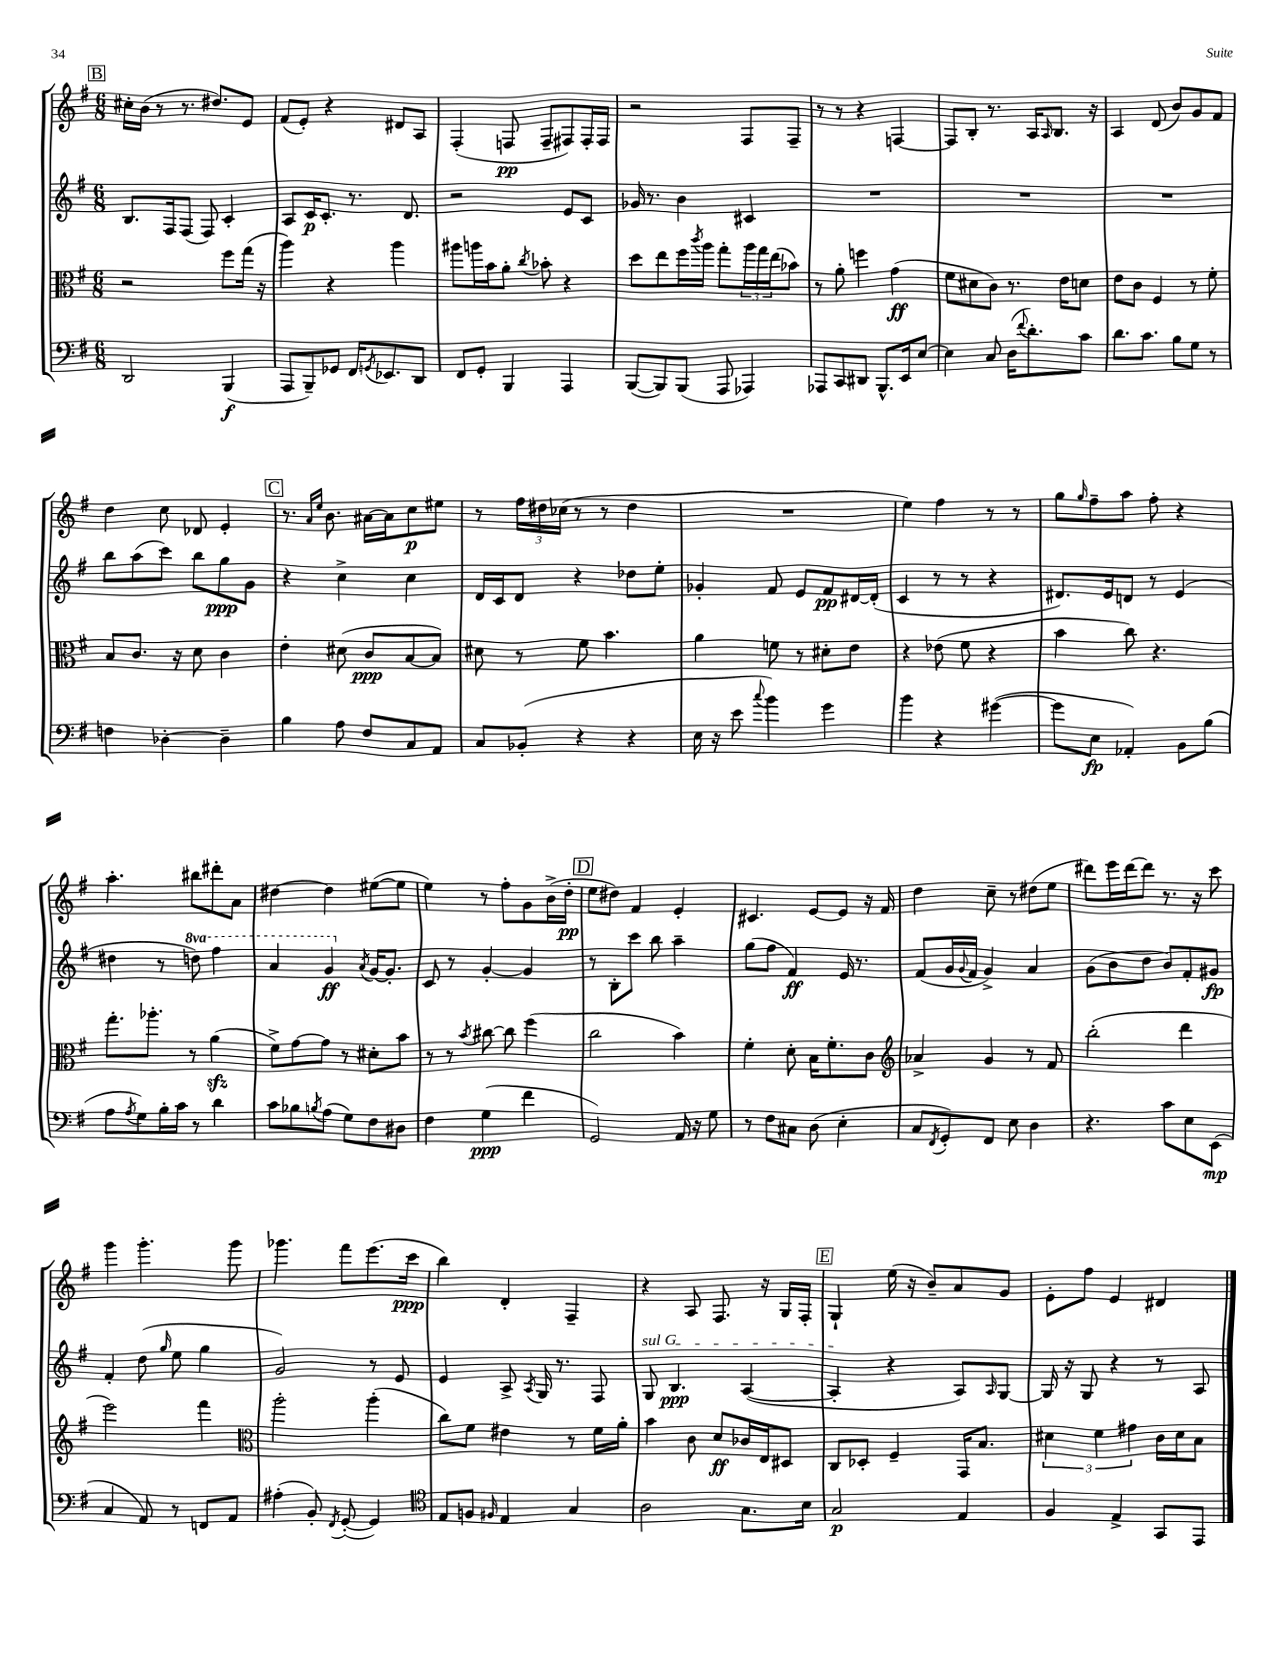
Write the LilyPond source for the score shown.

<<
\new StaffGroup <<
\new Staff = "s0" {
    \clef treble \key g \major \numericTimeSignature \time 6/8
    \mark \markup { \box "B" } cis''16-. b'16( r8 r8. dis''8.) e'8 |
    fis'8( e'8-.) r4 dis'8 a8 |
    fis4-.( f8\pp f8-- fis8) fis16-. fis16 |
    r2 fis8 fis8-- |
    r8 r8 r4 f4~ |
    f8 b8-. r8. a16 \grace { a16 } b8. r16 |
    a4 d'8( b'8) g'8 fis'8 |
    d''4 c''8 des'8 e'4-. |
    \mark \markup { \box "C" } r8. \grace { a'16 e''16 } b'8. ais'16~ ais'16 c''8\p eis''8 |
    r8 \tuplet 3/2 { fis''16 dis''16 ces''16( } r8 r8 dis''4 |
    R2. |
    e''4) fis''4 r8 r8 |
    g''8 \grace { g''16 } fis''8-- a''8 fis''8-. r4 |
    a''4.-. bis''8 dis'''8-. a'8 |
    dis''4~ dis''4 eis''8~( eis''8 |
    e''4) r8 fis''8-. g'8 b'16->( d''16-.\pp |
    \mark \markup { \box "D" } e''8 dis''8) fis'4 e'4-. |
    cis'4. e'8~ e'8 r16 fis'16 |
    d''4 c''8-- r8 dis''8( e''8 |
    dis'''8) e'''16 dis'''16~ dis'''8 r8. r16 c'''8 |
    g'''4 g'''4.-. g'''8 |
    ges'''4. fis'''8 e'''8.( c'''16\ppp |
    b''4) d'4-. fis4-- |
    r4 a8 fis8. r16 g16 fis16-. |
    \mark \markup { \box "E" } g4-! e''16( r16 b'8--) a'8 g'8 |
    e'8-. fis''8 e'4 dis'4 \bar "|." |
}
\new Staff = "s1" {
    \clef treble \key g \major \numericTimeSignature \time 6/8 \set Staff.ottavationMarkups = #ottavation-simple-ordinals
    \mark \markup { \box "B" } b8. fis16 fis8( fis8) c'4-. |
    a8 c'16\p c'8.-. r8. d'8. |
    r2 e'8 c'8 |
    ges'16 r8. b'4 cis'4 |
    R2. |
    R2. |
    R2. |
    b''8 a''8( c'''8) b''8 g''8\ppp g'8 |
    \mark \markup { \box "C" } r4 c''4-> c''4 |
    d'16 c'16 d'8 r4 des''8 e''8-. |
    ges'4-. fis'8 e'8 fis'8\pp dis'16~ dis'16-.( |
    c'4 r8 r8 r4 |
    dis'8.) e'16 d'8 r8 e'4( |
    dis''4 r8 \ottava #1 d'''!8) fis'''4 |
    a''4 g''4\ff \ottava #0 \acciaccatura { a'8 } g'16~ g'8.-. |
    c'8 r8 g'4~-. g'4 |
    \mark \markup { \box "D" } r8 b8-. c'''8 b''8 a''4-- |
    g''8( fis''8 fis'4\ff) e'16 r8. |
    fis'8( g'16 \appoggiatura { g'8 } fis'16 g'4->) a'4 |
    g'8( b'8 d''8 b'8) fis'8-. gis'8\fp |
    fis'4-. d''8( \grace { g''16 } e''8 g''4 |
    g'2) r8 e'8 |
    e'4 a8-> \acciaccatura { a8 } g16 r8. fis8 |
    \once \override TextSpanner.bound-details.left.text = \markup { \italic "sul G" } g8\startTextSpan b4.\ppp a4~( |
    \mark \markup { \box "E" } a4-.\stopTextSpan r4 a8) \grace { a16 } g8~ |
    g16 r16 g8 r4 r8 a8 \bar "|." |
}
\new Staff = "s2" {
    \clef alto \key g \major \numericTimeSignature \time 6/8
    \mark \markup { \box "B" } r2 fis''8 g''16( r16 |
    a''4) r4 a''4 |
    ais''8 a''16 b'16 a'8-. \acciaccatura { c''8 } bes'8-. r4 |
    d''8 e''8 fis''16 \acciaccatura { c'''8 } a''16 g''8-. \tuplet 3/2 { a''16 g''16 e''16( } bes'8) |
    r8 a'8-. f''4 g'4\ff( |
    fis'8 dis'8 c'8) r8. e'16 d'8 |
    e'8 c'8 fis4 r8 fis'8-. |
    b8 c'8. r16 d'8 c'4 |
    \mark \markup { \box "C" } e'4-. dis'8( c'8\ppp b8~ b8) |
    dis'8 r8 fis'8 b'4. |
    a'4 f'8 r8 dis'8-. e'8 |
    r4 ees'8( fis'8 r4 |
    b'4 c''8) r4. |
    g''8.-. aes''8.-. r8 a'4\sfz( |
    fis'8->) g'8~ g'8 r8 dis'8-. b'8 |
    r8 r8 \acciaccatura { b'8 } cis''8~ cis''8 fis''4( |
    \mark \markup { \box "D" } c''2 b'4) |
    fis'4-. d'8-. b16 fis'8.-. c'8 |
    \clef treble aes'4-> g'4 r8 fis'8 |
    b''2-.( d'''4 |
    e'''2) fis'''4 |
    \clef alto a''2-. a''4-.( |
    c''8) fis'8 eis'4 r8 fis'16 a'16-. |
    b'4 c'8 d'8\ff ces'16 e16 dis8 |
    \mark \markup { \box "E" } c8 des8-. fis4-- g,16 b8. |
    \tuplet 3/2 { dis'4 fis'4 gis'4 } c'16 dis'16 b8 \bar "|." |
}
\new Staff = "s3" {
    \clef bass \key g \major \numericTimeSignature \time 6/8
    \mark \markup { \box "B" } d,2 b,,4\f( |
    a,,8 b,,8--) ges,8 fis,16 \acciaccatura { g,8 } ees,8. d,8 |
    fis,8 g,8-. b,,4 a,,4 |
    b,,8~( b,,8) b,,8( a,,8 aes,,4) |
    aes,,8 c,8 dis,8 b,,8.-^ e,16 e8~ |
    e4 c8 d16( \appoggiatura { fis'8 } d'8.-.) c'8 |
    d'8. c'8. b8 g8 r8 |
    f4 des4~-. des4-- |
    \mark \markup { \box "C" } b4 a8 fis8 c8 a,8 |
    c8 bes,8-.( r4 r4 |
    e16 r16 e'8 \appoggiatura { c''8 } b'4) g'4 |
    b'4 r4 gis'4~( |
    gis'8 e8\fp aes,4-.) b,8 b8( |
    a8 \acciaccatura { a8 } g8) b16-. c'16 r8 d'4 |
    c'8 bes8 \acciaccatura { b8 } a8( g8) fis8 dis8 |
    fis4 g4\ppp( fis'4 |
    \mark \markup { \box "D" } g,2) a,16 r16 g8 |
    r8 fis8 cis8 d8( e4-. |
    c8 \acciaccatura { fis,8 } g,8-.) fis,8 e8 d4 |
    r4. c'8 e8 e,8\mp( |
    c4 a,8) r8 f,8 a,8 |
    ais4-.( b,8-.) \acciaccatura { fis,8 } g,8~-.( g,4) |
    \clef tenor e8 f8 \grace { fis16 } e4 g4 |
    a2 g8. b16 |
    \mark \markup { \box "E" } g2\p e4 |
    fis4 e4-> g,8 e,8 \bar "|." |
}
>>
>>
\layout { \context { \Score \remove "Bar_number_engraver" } }
